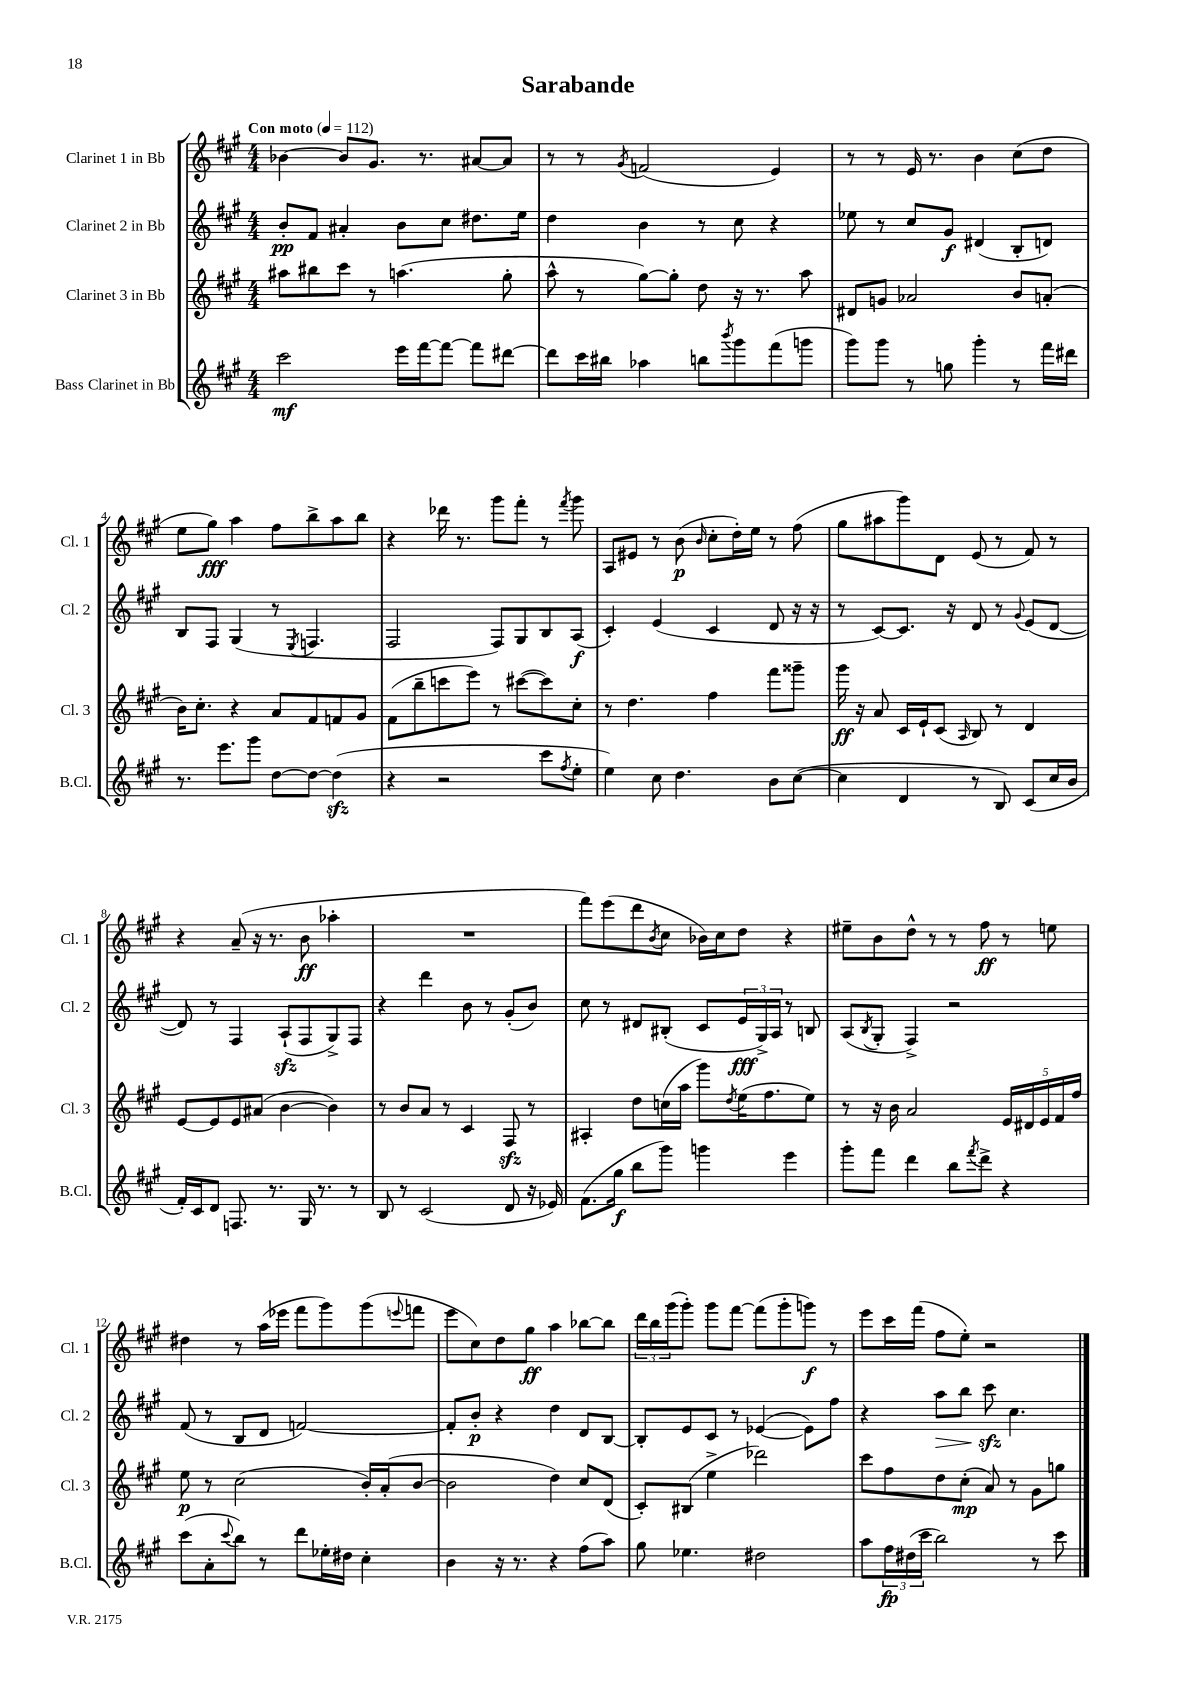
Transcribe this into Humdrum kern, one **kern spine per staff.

**kern	**kern	**kern	**kern
*staff4	*staff3	*staff2	*staff1
*clefG2	*clefG2	*clefG2	*clefG2
*k[f#c#g#]	*k[f#c#g#]	*k[f#c#g#]	*k[f#c#g#]
*M4/4	*M4/4	*M4/4	*M4/4
*MM112	*MM112	*MM112	*MM112
2ccc#\	8aa#\L	8b'/L	[4b-\
.	8bb#\	8f#/J	.
.	8ccc#\J	4a#'/	8b-/]L
.	8r	.	8.g#/J
16eee\LL	(4.aa\	8b\L	.
[16fff#\J	.	.	8.r
8fff#\_J	.	8cc#\J	.
8fff#\]L	.	8.dd#\L	[8a#/L
[8ddd#\J	8gg#'\	.	8a#/]J
.	.	16ee\Jk	.
=	=	=	=
8ddd#\]L	8aa^^\	4dd\	8r
16ccc#\L	8r	.	8r
16bb#\JJ	.	.	.
.	.	.	8qg#/
4aa-\	[8gg#\L)	4b\	(2f/
.	8gg#'\]J	.	.
8bb\L	8dd\	8r	.
8qbbb/	.	.	.
8ggg#\	16r	8cc#\	.
.	8.r	.	.
(8fff#\	.	4r	4e/)
8ggg\J	8aa\	.	.
=	=	=	=
8ggg#\L)	8d#/L	8ee-\	8r
8ggg#\J	8g/J	8r	8r
8r	2a-/	8cc#/L	16e/
.	.	.	8.r
8gg\	.	8g#/J	.
4ggg#'\	.	(4d#/	4b\
8r	8b/L	8B'/L	(8cc#\L
16fff#\LL	(8a'/J	8d/J)	8dd\J
16ddd#\JJ	.	.	.
=	=	=	=
8.r	16b\LK)	8B/L	8ee\L
.	8.cc#'\J	.	.
.	.	8F#/J	8gg#\J)
8.eee\L	.	.	.
.	4r	(4G#/	4aa\
8ggg#\J	.	.	.
[8dd\L	8a/L	8r	8ff#\L
.	.	8qE/	.
8dd\_J	8f#/	4.F/	8bb^\
(4dd\]	8f/	.	8aa\
.	8g#/J	.	8bb\J
=	=	=	=
4r	(8f#\L	2F#/	4r
.	8bb~\	.	.
2r	8ccc\	.	16ddd-\
.	.	.	8.r
.	8eee\J)	.	.
.	8r	8F#/L)	8ggg#\L
.	([8ccc#\L	8G#/	8fff#'\J
8ccc#\L	8ccc#\])	8B/	8r
8qff#/	.	.	8qfff#/
8ee'\J	8cc#'\J	(8A/J	8ggg#\
=	=	=	=
4ee\)	8r	4c#'/)	8A/L
.	4.dd\	.	8e#/J
8cc#\	.	(4e/	8r
4.dd\	.	.	(8b\
.	.	.	16qqb/
.	4ff#\	4c#/	8cc#'\L
.	.	.	16dd'\L)
.	.	.	16ee\JJ
8b\L	8fff#\L	8d/	8r
([8cc#\J	8ggg##~\J	16r	(8ff#\
.	.	16r	.
=	=	=	=
4cc#\]	16ggg#\	8r	8gg#\L
.	16r	.	.
.	8a/	[8c#/L)	8aa#\
4d/	16c#/LL	8.c#/]J	8ggg#\)
.	16e`/J	.	.
.	(8c#/J	.	8d\J
.	.	16r	.
.	16qqA/	.	.
8r	8B/)	8d/	(8e/
8B/)	8r	8r	8r
.	.	8qqg#/	.
(8c#/L	4d/	(8e/L	8f#/)
16cc#/L	.	[8d/J	8r
16b/JJ	.	.	.
=	=	=	=
16f#'/LL)	[8e/L	8d/])	4r
16c#/J	.	.	.
8d/J	8e/]	8r	.
8.F/	8e/	4F#/	(8a~/
.	(8a#/J	.	16r
8.r	.	.	8.r
.	[4b\	(8A`/L	.
16G#/	.	8F#/	8b\
8.r	.	.	.
.	4b\])	8G#^/)	4aa-'\
8r	.	8F#/J	.
=	=	=	=
8B/	8r	4r	1r
8r	8b/L	.	.
(2c#/	8a/J	4ddd\	.
.	8r	.	.
.	4c#/	8b\	.
.	.	8r	.
8d/	8F#/	(8g#'/L	.
16r	8r	8b/J)	.
16e-/)	.	.	.
=	=	=	=
(8.f#\L	4A#'/	8cc#\	8fff#\L)
.	.	8r	(8eee\
16gg#\Jk	.	.	.
8bb\L	8dd\L	8d#/L	8ddd\
.	.	.	8qb/
8ggg#\J)	(16cc\L	(8B#'/J	8cc#\J
.	16aa\JJ	.	.
4ggg\	8ggg#\L)	8c#/L	16b-\LL)
.	.	.	16cc#\J
.	8qdd/	.	.
.	(16ee\K	24e/L	8dd\J
.	.	24G#^/)	.
.	8.ff#\	.	.
.	.	24A/JJ	.
4eee\	.	8r	4r
.	8ee\J)	8B/	.
=	=	=	=
8ggg#'\L	8r	(8A/L	8ee#~\L
.	.	8qB/	.
8fff#\J	16r	8G#'/J	8b\
.	16b\	.	.
4ddd\	2a/	4F#^/)	8dd^^\J
.	.	.	8r
8bb\L	.	2r	8r
8qfff#/	.	.	.
8ddd^\J	.	.	8ff#\
4r	20e/LL	.	8r
.	20d#/	.	.
.	20e/	.	.
.	.	.	8ee\
.	20f#/	.	.
.	20ff#/JJ	.	.
=	=	=	=
(8ccc#\L	8ee\	(8f#/	4dd#\
8a'\	8r	8r	.
8qqccc#/	.	.	.
8bb\J)	(2cc#\	8B/L	8r
8r	.	8d/J	(16aa\LL
.	.	.	16eee-\JJ
8ddd\L	.	[2f/)	8fff#\L
16ee-'\L	.	.	8ggg#\)
16dd#\JJ	.	.	.
4cc#'\	16b'/LL)	.	(8ggg#\
.	(16a'/J	.	.
.	.	.	8qqeee/
.	[8b/J	.	8fff\J
=	=	=	=
4b\	2b\]	8f'/]L	8eee\L
.	.	8b'/J	8cc#\)
16r	.	4r	8dd\
8.r	.	.	.
.	.	.	8gg#\J
4r	4dd\)	4dd\	4aa\
(8ff#\L	8cc#/L	8d/L	[8bb-\L
8aa\J)	(8d/J	[8B/J	8bb-\]J
=	=	=	=
8gg#\	8c#'/L)	8B'/]L	24ddd\LL
.	.	.	24bb\
.	.	.	(24ggg#\J
4.ee-\	(8B#/J	8e/	8ggg#'\J)
.	4ee^\	8c#/J	8ggg#\L
.	.	8r	[8fff#\J
2dd#\	2ddd-\)	([4e-/	(8fff#\]L
.	.	.	8ggg#'\
.	.	8e-\]L)	8ggg\J)
.	.	8ff#\J	8r
=	=	=	=
8aa\L	8ccc#\L	4r	8eee\L
24ff#\L	8ff#\	.	16ccc#\L
(24dd#\	.	.	.
.	.	.	(16fff#\JJ
24ccc#\JJ	.	.	.
2bb\)	8dd\	8aa\L	8ff#\L
.	(8cc#'\J	8bb\J	8ee'\J)
.	8a/)	8ccc#\	2r
.	8r	4.cc#\	.
8r	8g#\L	.	.
8ccc#\	8gg\J	.	.
==	==	==	==
*-	*-	*-	*-
